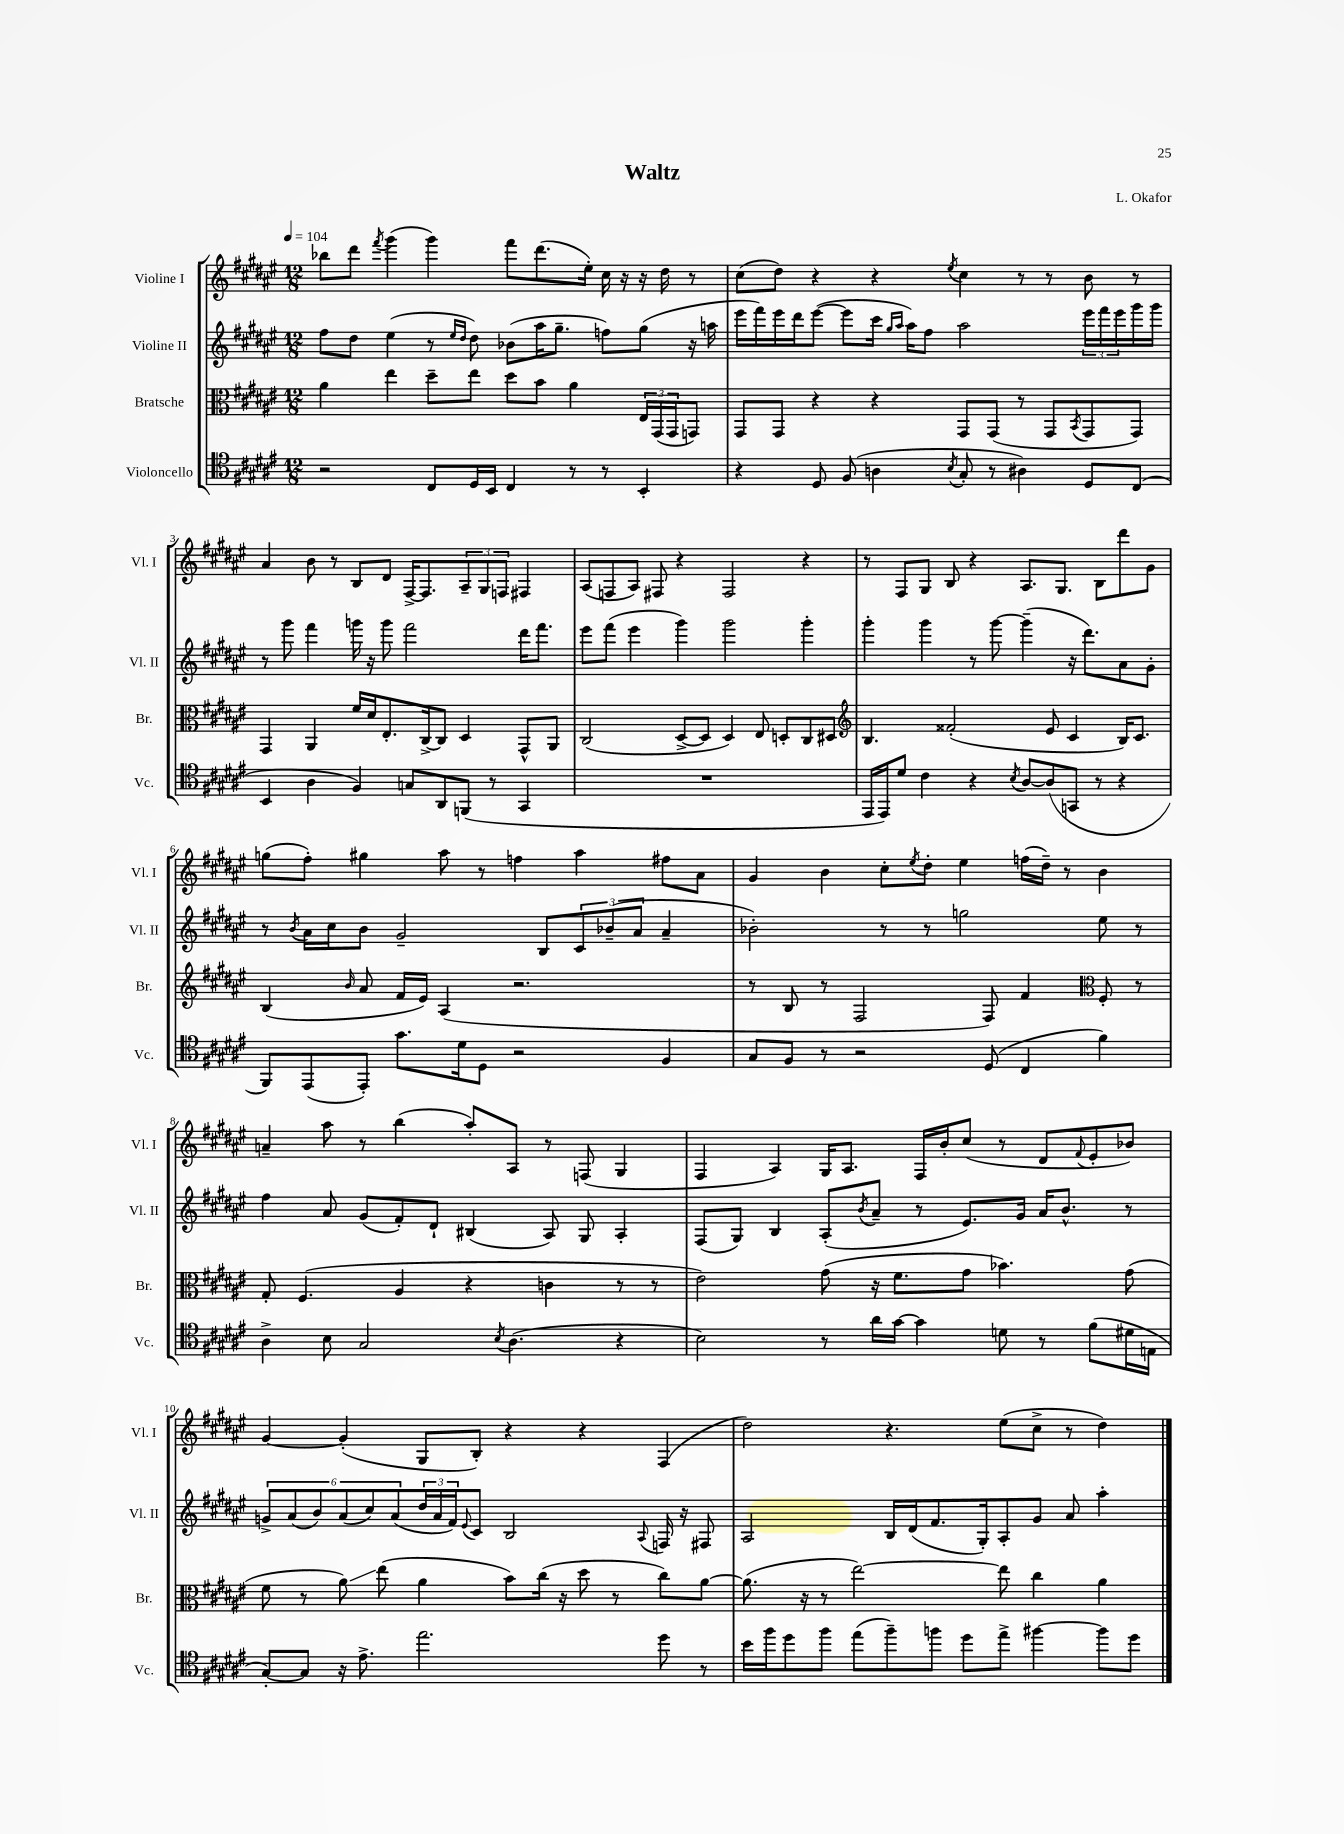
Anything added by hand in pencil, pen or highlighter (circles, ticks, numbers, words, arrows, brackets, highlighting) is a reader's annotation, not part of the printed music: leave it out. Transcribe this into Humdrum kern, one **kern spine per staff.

**kern	**kern	**kern	**kern
*staff4	*staff3	*staff2	*staff1
*clefC4	*clefC3	*clefG2	*clefG2
*k[f#c#g#d#a#e#]	*k[f#c#g#d#a#e#]	*k[f#c#g#d#a#e#]	*k[f#c#g#d#a#e#]
*M12/8	*M12/8	*M12/8	*M12/8
*MM104	*MM104	*MM104	*MM104
2r	4a#\	8ff#\L	8bb-\L
.	.	8dd#\J	8ddd#\J
.	.	.	8qfff#/
.	4ee#\	(4ee#\	(4ggg#\
8C#/L	8dd#~\L	8r	4ggg#\)
.	.	16qqee#/LL	.
.	.	16qqdd#/JJ	.
16D#/L	8ee#\J	8dd#\)	.
16BB/JJ	.	.	.
4C#/	8dd#\L	(8b-\L	8fff#\L
.	8b\J	16aa#\K	(8.ddd#\
.	.	8.gg#~\J	.
8r	4a#\	.	.
.	.	.	16ee#'\Jk)
8r	.	8ff\L)	16cc#\
.	.	.	16r
4BB'/	24E#/LL	(8gg#\J	16r
.	(24GG#/	.	.
.	.	.	16dd#\
.	24GG#/J	.	.
.	8GG/J)	16r	8r
.	.	16aa\	.
=	=	=	=
4r	8GG#/L	16eee#\LL	(8cc#\L
.	.	16fff#\)	.
.	8GG#/J	16eee#\	8dd#\J)
.	.	16ddd#\J	.
8D#/	4r	([8eee#\J	4r
(8F#/	.	8eee#\]L	.
4A\	4r	16ccc#\Jk	4r
.	.	16qqgg#/LL	.
.	.	16qqaa#/JJ	.
.	.	16aa#\LK)	.
.	.	8ff#\J	.
8qB/	.	.	8qee#/
8G#'/	8GG#/L	2aa#\	4cc#\
8r	(8GG#/J	.	.
4A#\)	8r	.	8r
.	8GG#/L	.	8r
.	8qBB/	.	.
8D#/L	8GG#/	24eee#\LL	8b\
.	.	24fff#\	.
.	.	24eee#\	.
(8C#/J	8GG#/J)	16ggg#\	8r
.	.	16ggg#\JJ	.
=	=	=	=
4BB/	4GG#/	8r	4a#/
.	.	8ggg#\	.
4A#\	4AA#/	4fff#\	8b\
.	.	.	8r
4F#/)	16f#/LL	16ggg\	8B/L
.	16d#/J	16r	.
.	8.E#'/	8ggg\	8d#/J
8G/L	.	2fff#\	[16F#^/LK
.	[16C#^/k	.	8.F#/]
8AA#/	8C#/]J	.	.
(8FF/J	4D#/	.	12A#~/
.	.	.	12G#/
8r	.	.	.
.	.	.	12F/J
4GG#/	8GG#^^/L	16ddd#\LK	4F#/
.	.	8.fff#\J	.
.	8AA#/J	.	.
=	=	=	=
1.r	(2C#/	8eee#\L	(8A#/L
.	.	(8fff#\J	8F/
.	.	4eee#\	8A#/J)
.	.	.	8F#/
.	[8D#^/L	4ggg#\)	4r
.	8D#/]J	.	.
.	4D#/)	2ggg#\	2F#/
.	8E#/	.	.
.	8D'/L	.	.
.	8C#/	4ggg#'\	4r
.	8D#/J	.	.
=	=	=	=
*	*clefG2	*	*
16EE#/LL	4.B/	4ggg#'\	8r
16EE#/J)	.	.	.
8d#/J	.	.	8F#/L
4c#\	.	4ggg#\	8G#/J
.	(2f##'/	.	8B/
4r	.	8r	4r
.	.	[8ggg#\	.
8qB/	.	.	.
[8A#/L	.	(4ggg#~\]	8.A#/L
(8A#/]	8e#/	.	.
.	.	.	8.G#/J
8GG/J	4c#/	16r	.
.	.	8.ddd#\L)	.
8r	.	.	8B\L
4r	16B/LK)	8a#\	8ddd#\
.	8.c#/J	.	.
.	.	8g#'\J	8g#\J
=	=	=	=
8FF#/L)	(4B/	8r	(8gg\L
.	.	8qb/	.
(8EE#/	.	16a#\LL	8ff#'\J)
.	.	16cc#\J	.
.	16qqb/	.	.
8EE#'/J)	8a#/	8b\J	4gg#\
8.g#\L	16f#/LL	2g#~/	.
.	16e#/JJ)	.	.
.	(4A#/	.	8aa#\
16d#\k	.	.	.
8D#\J	.	.	8r
2r	2.r	.	4ff\
.	.	8B/L	.
.	.	12c#/	4aa#\
.	.	(12b-~/	.
.	.	12a#/J	.
4F#/	.	4a#~/	8ff#\L
.	.	.	8a#\J
=	=	=	=
8G#/L	8r	2b-'\)	4g#/
8F#/J	8B/	.	.
8r	8r	.	4b\
2r	2F#/	.	.
.	.	8r	8cc#'\L
.	.	.	8qee#/
.	.	8r	8dd#'\J
.	.	2gg\	4ee#\
(8D#/	8F#/)	.	.
4C#/	4f#/	.	(16ff\LL
.	.	.	16dd#~\JJ)
.	.	.	8r
*	*clefC3	*	*
4f#\)	8F#'/	8ee#\	4b\
.	8r	8r	.
=	=	=	=
4A#^\	8G#'/	4ff#\	4a~/
.	(4.F#/	.	.
8B\	.	8a#/	8aa#\
2G#/	.	(8g#/L	8r
.	4A#/	8f#'/)	(4bb\
.	.	8d#`/J	.
.	4r	(4B#/	8aa#'/L)
8qB/	.	.	.
(4.A#\	.	.	8A#/J
.	4c\	8A#/)	8r
.	.	8G#/	(8F/
4r	8r	4A#'/	4G#/
.	8r	.	.
=	=	=	=
2B\)	2e#\)	(8F#/L	4F#/
.	.	8G#/J)	.
.	.	4B/	4A#/)
8r	(8g#\	(8A#'/L	16G#/LK
.	.	.	8.A#/J
.	.	8qb/	.
16a#\LL	16r	8a#~/J	.
[16g#\JJ	8.f#\L	.	.
4g#\]	.	8r	16F#/LL
.	.	.	16b'/J
.	8g#\J	8.e#/L)	(8cc#/J
8d\	4.b-\)	.	8r
.	.	16g#/Jk	.
8r	.	16a#/LK	8d#/L
.	.	8.b^^/J	.
.	.	.	8qqf#/
(8f#\L	.	.	8e#'/
16d#\L	(8g#\	8r	8b-/J)
16E\JJ	.	.	.
=	=	=	=
[8G#'/L)	8f#\	12g^/L	[4g#/
.	.	(12a#/	.
8G#/]J	8r	.	.
.	.	12b/)	.
16r	8a#\)	(12a#/	(4g#'/]
8.e#^\	.	.	.
.	.	12cc#/)	.
.	(8ee#\	.	.
.	.	(12a#/	.
2.ee#\	4a#\	24dd#/L	8G#/L
.	.	24a#/	.
.	.	24f#/J)	.
.	.	8qqe#/	.
.	.	8c#/J	8B'/J)
.	8b\L)	2B/	4r
.	(16cc#\Jk	.	.
.	16r	.	.
.	8dd#\	.	4r
.	8r	.	.
.	.	8qqA#/	.
8dd#\	8cc#\L)	16F/	(4F#/
.	.	16r	.
8r	[8a#\J	8F#/	.
=	=	=	=
16b\LL	(8.a#\]	2A#/	2dd#\)
16ff#\J	.	.	.
8dd#\	.	.	.
.	16r	.	.
8ff#\J	8r	.	.
(8ee#\L	[2ee#\)	.	.
8ff#~\)	.	16B/LL	4.r
.	.	(16d#/J	.
8ff\J	.	8.f#/	.
8dd#\L	.	.	.
.	.	16G#'/k)	.
8ee#^\J	8ee#\]	8A#'/	(8ee#\L
[4ff#\	4cc#\	8g#/J	8cc#^\J
.	.	8a#/	8r
8ff#\]L	4a#\	4aa#'\	4dd#\)
8dd#\J	.	.	.
==	==	==	==
*-	*-	*-	*-
